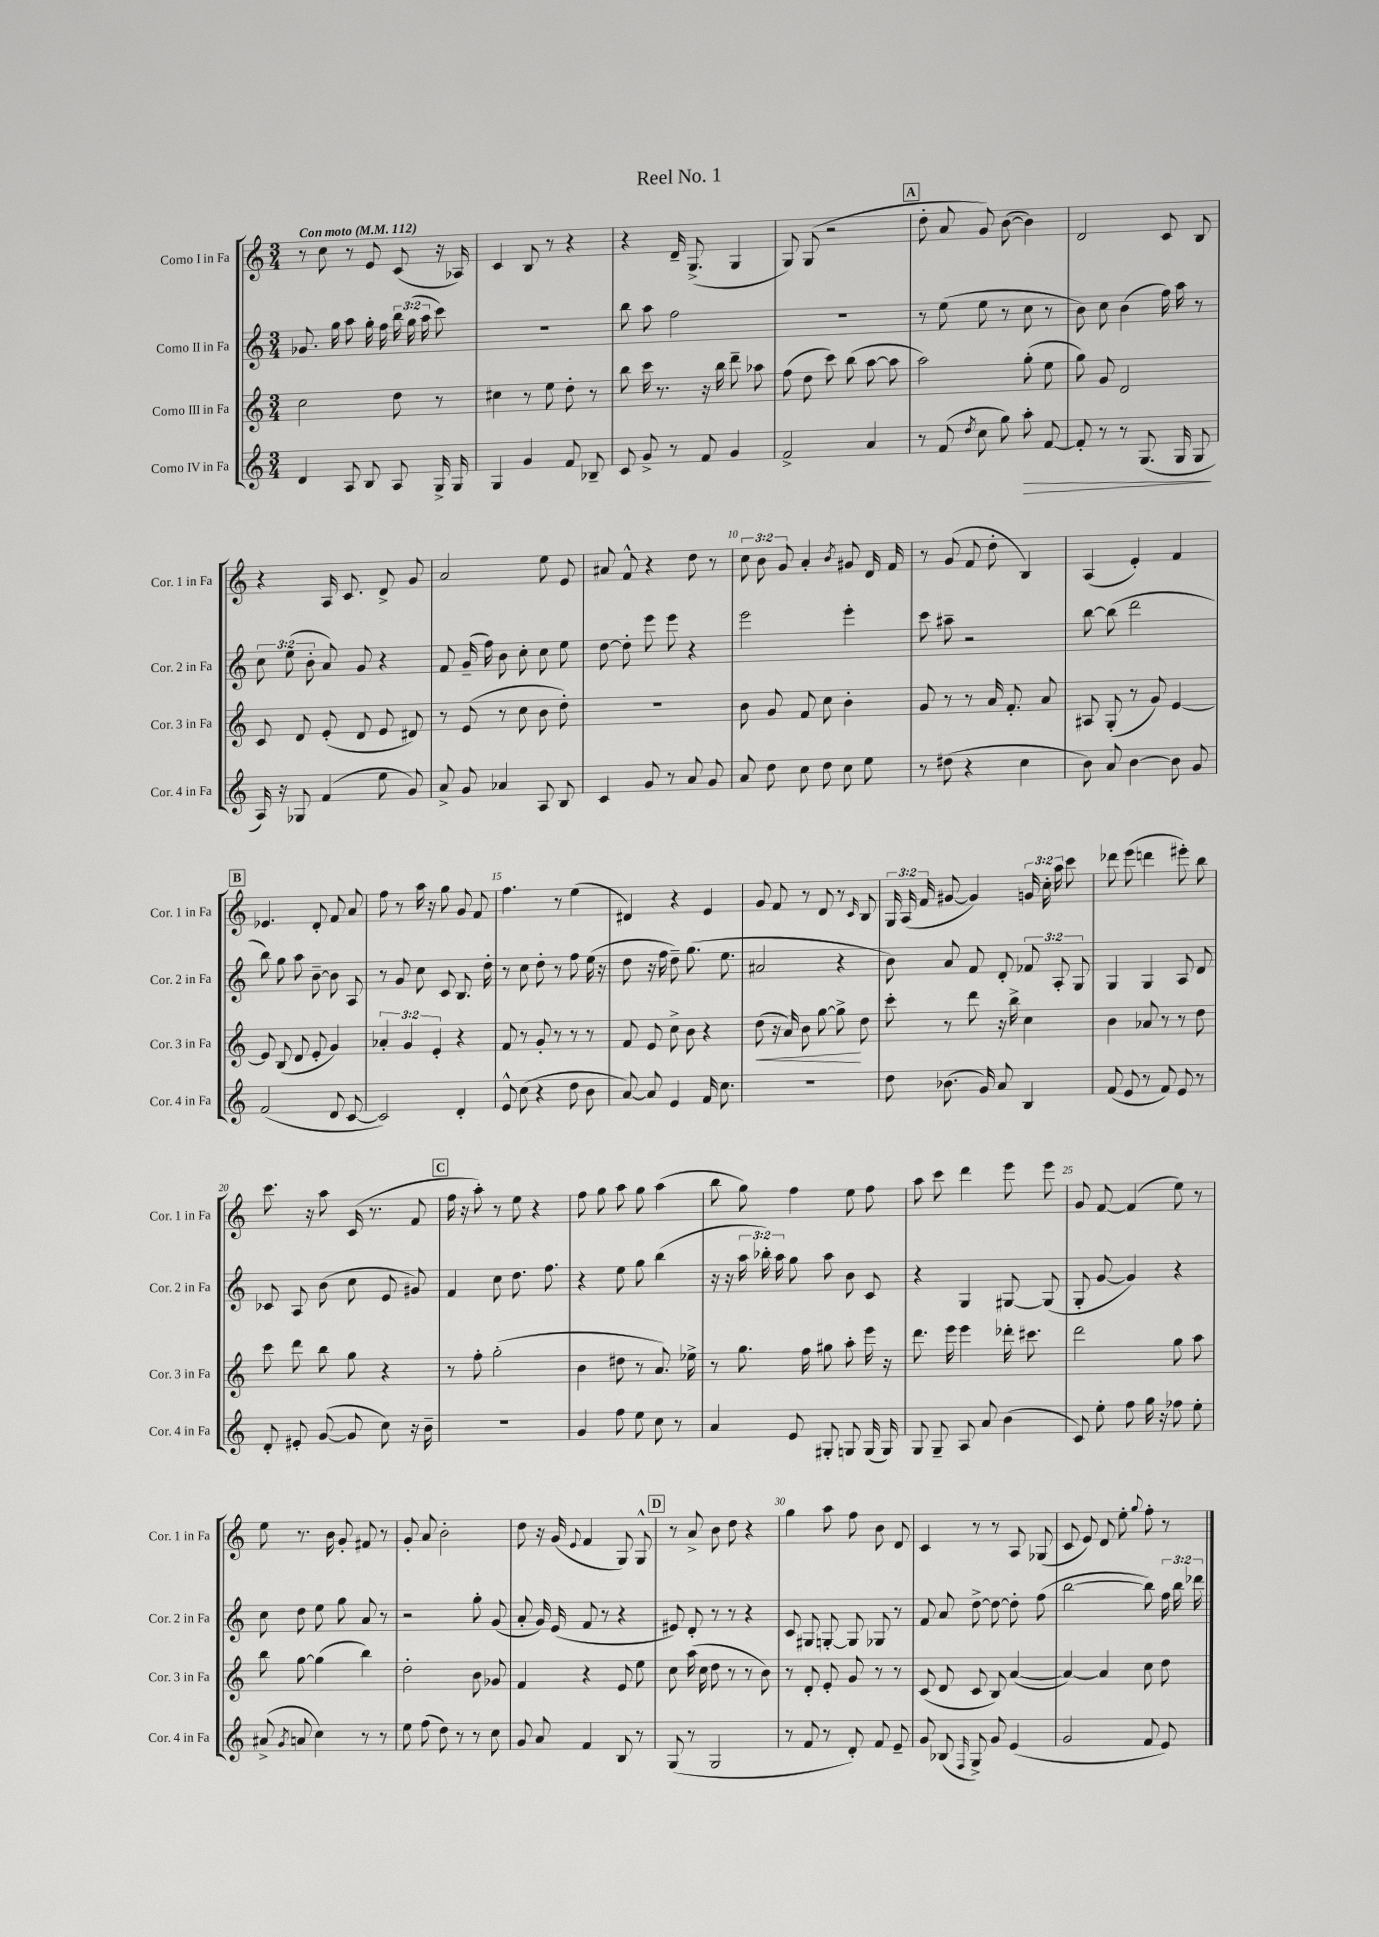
\header { title = "Reel No. 1" }
<<
\new StaffGroup <<
\new Staff = "s0" \with { instrumentName = "Corno I in Fa" shortInstrumentName = "Cor. 1 in Fa" } {
    \clef treble \key c \major \numericTimeSignature \time 3/4 \override Staff.TupletNumber.text = #tuplet-number::calc-fraction-text \tempo "Con moto" 4 = 112
    \autoBeamOff r8 c''8 r8 e'8 c'8( r16 aes16) |
    c'4 b8 r8 r4 |
    r4 d'16-- g8.->( g4 |
    g8) g8( r2 |
    \mark \markup { \box "A" } d''8-. a'8 g'8) b'8~( b'4) |
    d'2 c'8 b8 |
    r4 a16 c'8. d'8-> g'8 |
    a'2 e''8 e'8 |
    ais'8 f'8-^ r4 d''8 r8 |
    \tuplet 3/2 { c''8 b'8 g'8 } a'4-. \acciaccatura { b'8 } gis'8 d'16 f'16 |
    r8 g'8( f'8 d''8-. b4) |
    a4( e'4-.) f'4 |
    \mark \markup { \box "B" } ees'4. d'8-. f'8 a'8 |
    f''8 r8 a''16 r16 g''8 g'8 f'8 |
    f''4. r8 e''4( |
    dis'4) r4 e'4 |
    g'8 f'8 r8 d'8 r8 \grace { c'16 } b8 |
    \tuplet 3/2 { g16 a16( f'16 } gis'8~ gis'4) \tuplet 3/2 { g'16 c''16-. a''16 } c'''8 |
    des'''8 e'''8( d'''4 eis'''8-.) b''8 |
    c'''8. r16 a''8 c'16( r8. f'8 |
    \mark \markup { \box "C" } f''16 r16 a''8-.) r8 e''8 r4 |
    f''8 g''8 a''8 g''8 a''4( |
    b''8 g''8) f''4 e''8 f''8 |
    a''8 c'''8 d'''4 e'''8 e'''8 |
    g'8 f'8~ f'4( e''8) r8 |
    e''8 r8. b'16 g'8-. fis'8 r8 |
    g'8-. a'8 b'2-. |
    d''8 r16 g'16( \appoggiatura { e'8 } f'4 g8) g8-^ |
    \mark \markup { \box "D" } r8 a'8-> b'8 d''8 r4 |
    g''4 a''8 f''8 b'8 d'8 |
    c'4 r8 r8 a8 ges8( |
    c'8 e'8) d'8 e''8-. \appoggiatura { g''8 } f''8-. r8 \bar "|." |
}
\new Staff = "s1" \with { instrumentName = "Corno II in Fa" shortInstrumentName = "Cor. 2 in Fa" } {
    \clef treble \key c \major \numericTimeSignature \time 3/4 \override Staff.TupletNumber.text = #tuplet-number::calc-fraction-text
    \autoBeamOff ges'8. g''16 a''8 g''16-. f''16 \tuplet 3/2 { b''16 g''16( a''16 } c'''8) |
    R2. |
    b''8 a''8 f''2 |
    R2. |
    \mark \markup { \box "A" } r8 e''8( e''8 r8 c''8 r8 |
    b'8) c''8 b'4( f''16) a''16 r8 |
    \tuplet 3/2 { c''8 e''8( b'8-. } a'8) g'8 r4 |
    f'8 g'16--( f''16) b'8 c''8-. c''8 e''8 |
    d''8~ d''8-. e'''8 e'''8 r4 |
    e'''2 e'''4-. |
    c'''8 ais''8-- r2 |
    b''8~ b''8( d'''2 |
    \mark \markup { \box "B" } b''8) g''8 a''8 b'8~-- b'8 a8 |
    r8 g'8 c''8 c'8 b8. d''16-. |
    r8 c''8 d''8-. r8 f''8 e''16( r16 |
    d''8 r16 f''16 d''8--) g''8.( e''8. |
    ais'2 r4 |
    b'8) a'8 f'8 d'8-. \tuplet 3/2 { fes'8 a8-. g8 } |
    g4 g4 a8 d'8 |
    ces'8 a8 b'8( c''8 e'8 gis'8) |
    \mark \markup { \box "C" } f'4 c''8 d''8. f''8. |
    r4 e''8 g''8 b''4( |
    r16 r16 \tuplet 3/2 { a''16 bes''16-.) a''16 } g''8 a''8 b'8 c'8 |
    r4 g4 gis8~ gis8( |
    g8-. g'8~ g'4) r4 |
    c''8 d''8 e''8 g''8 a'8 r8 |
    r2 g''8-. g'8( |
    a'8-. g'16) e'16( f'8 r8 r4 |
    \mark \markup { \box "D" } eis'8) d'8-. r8 r8 r4 |
    c'8 gis8 g8~-. g8 ges8 r8 |
    f'8 a'8 d''8~-> d''8~ d''8-. f''8( |
    b''2~ b''8) \tuplet 3/2 { f''16 b''16 des'''16 } \bar "|." |
}
\new Staff = "s2" \with { instrumentName = "Corno III in Fa" shortInstrumentName = "Cor. 3 in Fa" } {
    \clef treble \key c \major \numericTimeSignature \time 3/4 \override Staff.TupletNumber.text = #tuplet-number::calc-fraction-text
    \autoBeamOff c''2 d''8 r8 |
    cis''4 r8 e''8 d''8-. r8 |
    b''8 c'''16 r8. r16 b''16 d'''8-- aes''8 |
    f''8( d''8 c'''8) b''8( a''8~ a''8 |
    \mark \markup { \box "A" } a''2) g''8-.( e''8 |
    g''8) g'8 d'2 |
    c'8 d'8 e'8-.( d'8 e'8 dis'8) |
    r8 e'8( r8 c''8 b'8 d''8-.) |
    R2. |
    b'8 g'8 f'8 c''8 b'4-. |
    g'8 r8 r8 a'16 f'8.-. a'8 |
    ais8 g8-.( r8 g'8) e'4~ |
    \mark \markup { \box "B" } e'8 b8( d'8 e'8-. g'4) |
    \tuplet 3/2 { aes'4-. g'4 e'4-. } r4 |
    f'8 r8 g'8-. r8 r8 r8 |
    f'8 e'8 c''8-> b'8 r4 |
    d''8\<( r16 a'16) b'8 g''8~ g''8->\! d''8 |
    c'''8-. r8 d'''8 r16 b''16-> c''4 |
    b'4 aes'8 r8 r8 d''8 |
    c'''8 d'''8 b''8 g''8 r4 |
    \mark \markup { \box "C" } r8 f''8-. g''2-.( |
    b'4 dis''8 r8 a'8.) ees''16-> |
    r8 g''8. f''16 gis''8 a''8-. e'''16 r16 |
    d'''8. e'''16 e'''4 des'''16-. cis'''8. |
    d'''2 g''8 a''8 |
    b''8 g''8~ g''4( b''4) |
    d''2-. b'8 ges'8 |
    f'4 r4 e'8 e''8 |
    \mark \markup { \box "D" } c''8 a''16( c''16 d''8 r8 r8 b'8) |
    r8 d'8-. e'8-. g'8 r8 r8 |
    c'8( d'8 c'8 b8) a'4~( |
    a'4~) a'4 c''8 d''8 \bar "|." |
}
\new Staff = "s3" \with { instrumentName = "Corno IV in Fa" shortInstrumentName = "Cor. 4 in Fa" } {
    \clef treble \key c \major \numericTimeSignature \time 3/4
    \autoBeamOff d'4 a8 b8 a8 g16-> g16 |
    g4 g'4 f'8 bes8-- |
    c'8 g'8-> r8 f'8 g'4 |
    f'2-> a'4 |
    \mark \markup { \box "A" } r8 f'8( \acciaccatura { d''8 } c''8 g''8) a''8-.\> f'8~ |
    f'8-. r8 r8 g8.( g16 g8\! |
    a16) r16 ges8 f'4( e''8 g'8) |
    a'8-> g'8 aes'4 a8 b8 |
    c'4 g'8 r8 a'8 g'8 |
    a'8 d''8 c''8 d''8 c''8 e''8 |
    r8 dis''8( r4 c''4 |
    b'8) a'8 b'4~ b'8 g'8 |
    \mark \markup { \box "B" } f'2( d'8 c'8~ |
    c'2) d'4-. |
    e'8-^ c''8( r4 d''8 b'8 |
    a'8~) a'8 e'4 f'16 c''8. |
    R2. |
    d''8 bes'8.( g'16) a'8 b4 |
    f'8( e'8 r8 f'8) e'8 r8 |
    d'8-. eis'8-. g'8~( g'8 c''8) r16 b'16-- |
    \mark \markup { \box "C" } R2. |
    g'4 f''8 e''8 c''8 r8 |
    a'4 e'8 gis8-. g8 g16( g16) |
    g8 g8-- a8 a'8 b'4( |
    c'8) e''8-. f''8 g''16 r16 fes''8 e''8-. |
    ais'8->( \acciaccatura { g'8 } a'8 c''4) r8 r8 |
    e''8 f''8( d''8) r8 r8 c''8 |
    g'8 a'8 f'4 b8 r8 |
    \mark \markup { \box "D" } g8( r8 g2 |
    r8 f'8 r8 d'8-.) f'8 e'8-- |
    g'8 bes8( \grace { f16 } g8->) g'8 e'4( |
    g'2 f'8 e'8) \bar "|." |
}
>>
>>
\layout { \context { \Score \override BarNumber.break-visibility = ##(#f #t #t) barNumberVisibility = #(every-nth-bar-number-visible 5) } }
